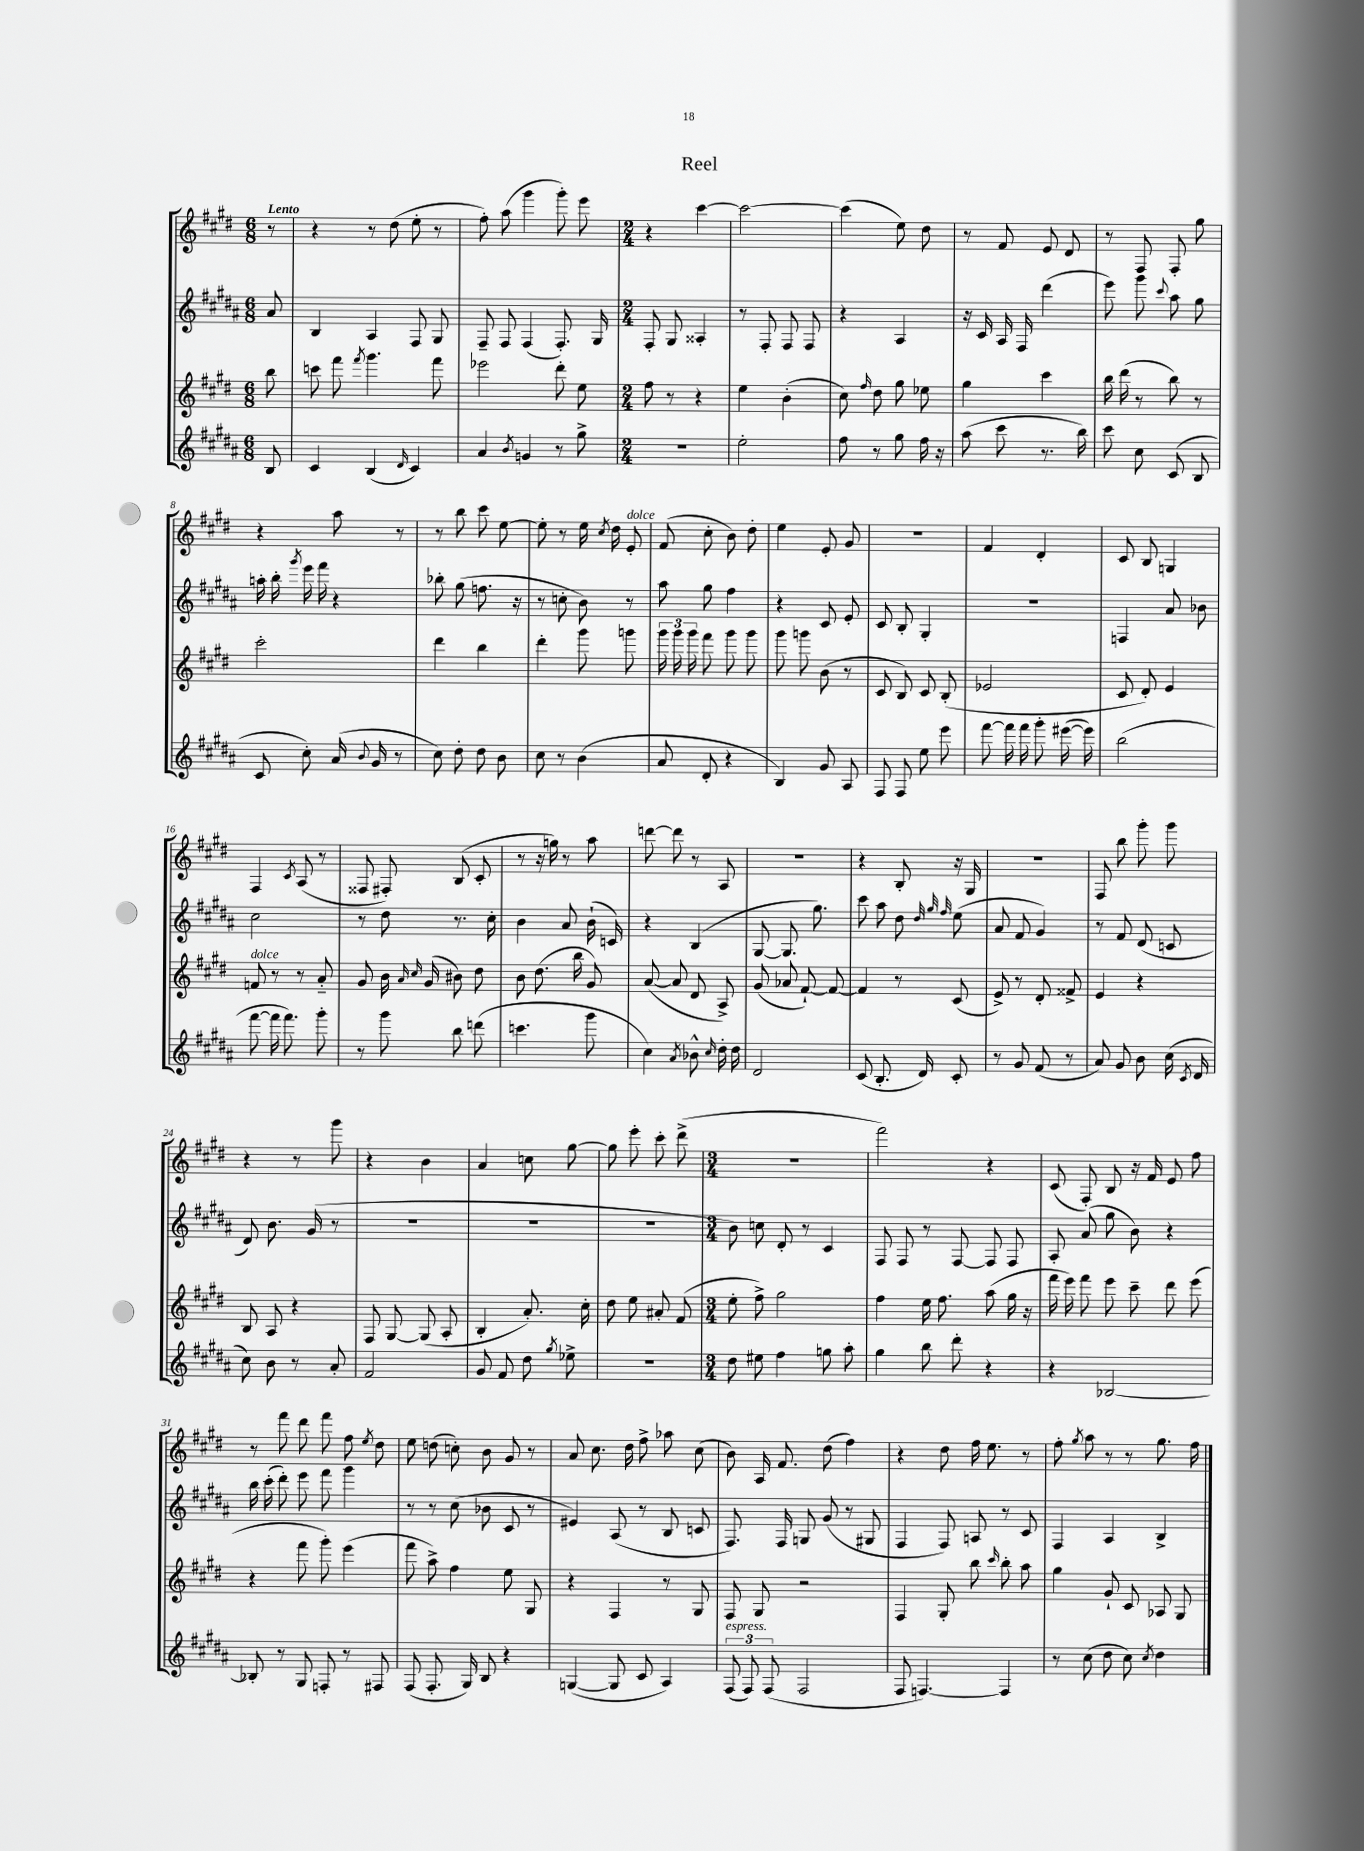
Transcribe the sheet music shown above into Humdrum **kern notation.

**kern	**kern	**kern	**kern
*part4	*part3	*part2	*part1
*staff4	*staff3	*staff2	*staff1
*clefG2	*clefG2	*clefG2	*clefG2
*k[f#c#g#d#a#]	*k[f#c#g#d#]	*k[f#c#g#d#a#]	*k[f#c#g#d#]
*M6/8	*M6/8	*M6/8	*M6/8
=	=	=	=
!	!	!	!LO:TX:a:B:t=Lento
8B/	8bb\	8a#/	8r
=1	=1	=1	=1
4c#/	8cccn\	4B/	4r
.	8fff#\	.	.
.	8qfff#/	.	.
(4B/	4.ggg#\	4A#/	8r
.	.	.	(8dd#\
16qqd#/	.	.	.
4c#/)	.	8F#/	8ee'\
.	8fff#\	8G#/	8r
=2	=2	=2	=2
4a#/	2eee-X\	8F#~/	8ff#'\)
.	.	8F#/	(8aa\
8qb/	.	.	.
4gn/	.	(4F#/	4ggg#\
8r	8ddd#'\	8.F#'/)	8ggg#'\)
8gg#^\	8ee\	.	8eee\
.	.	16G#/	.
=3	=3	=3	=3
*M2/4	*M2/4	*M2/4	*M2/4
2r	8ff#\	8F#'/	4r
.	8r	8G#/	.
.	4r	4A##X'/	[4ccc#\
=4	=4	=4	=4
2ee'\	4ee\	8r	2ccc#\_
.	.	8F#'/	.
.	(4b'\	8F#/	.
.	.	8F#/	.
=5	=5	=5	=5
8ff#\	8cc#\)	4r	(4ccc#\]
.	16qqff#/	.	.
8r	8dd#\	.	.
8gg#\	8gg#\	4A#/	8ee\)
16ff#\	8ee-X\	.	8dd#\
16r	.	.	.
=6	=6	=6	=6
(8aa#\	4gg#\	16r	8r
.	.	16c#/	.
8ccc#\	.	16A#/	8f#/
.	.	16F#/	.
8.r	4ccc#\	(4ddd#\	8e/
.	.	.	8d#/
16bb\)	.	.	.
=7	=7	=7	=7
8ccc#\	16bb\	8eee\)	8r
.	(16ddd#\	.	.
8cc#\	8r	8ggg#\	8F#/
.	.	8qqccc#/	.
(8c#/	8bb\)	8aa#\	8F#'/
8B/	8r	8gg#\	8gg#\
!!LO:LB:g=z
=8	=8	=8	=8
8c#/	2ccc#'\	16aan'\	4r
.	.	16bb'\	.
.	.	8qggg#/	.
8cc#'\)	.	16eee\	.
.	.	16fff#\	.
(16a#/	.	4r	8aa\
8qqb/	.	.	.
16g#/	.	.	.
8r	.	.	8r
=9	=9	=9	=9
8cc#\)	4ddd#\	8bb-X'\	8r
8dd#'\	.	(8gg#\	8bb\
8dd#\	4bb\	8.ffn\	8ccc#\
8b\	.	.	[8ee\
.	.	16r	.
=10	=10	=10	=10
8cc#\	4ddd#'\	8r	8ee'\]
8r	.	8ccn'\	8r
(4b\	8ggg#\	8b\)	16ee\
.	.	.	8qcc#/
.	.	.	16dd#\
!	!	!	!LO:TX:a:i:t=dolce
.	8gggn\	8r	8e'/
=11	=11	=11	=11
8a#/	24ggg#\	8aa#\	(8f#/
.	24ggg#\	.	.
.	24ggg#\	.	.
8d#'/	8fff#\	8gg#\	8cc#'\
4r	8ggg#\	4ff#\	8b\)
.	8ggg#\	.	8dd#'\
=12	=12	=12	=12
4B/)	8ggg#\	4r	4ee\
.	8gggn\	.	.
8g#/	(8b\	8c#/	8e'/
8A#/	8r	8e'/	8g#/
=13	=13	=13	=13
8F#/	8c#/	8c#/	2r
8F#/	8B/)	8B'/	.
8ee\	8c#/	4G#'/	.
8eee\	(8B'/	.	.
=14	=14	=14	=14
[8fff#\	2e-X/	2r	4f#/
16fff#\]	.	.	.
16fff#\	.	.	.
8ggg#'\	.	.	4d#'/
([16eee#X\	.	.	.
16eee#\])	.	.	.
=15	=15	=15	=15
(2bb\	8c#/	4Fn/	8c#/
.	8d#'/)	.	8B/
.	4e/	8a#/	4Gn/
.	.	8b-X\	.
!!LO:LB:g=z
=16	=16	=16	=16
!	!LO:TX:a:i:t=dolce	!	!
[8fff#\	8fn/	2cc#\	4F#/
16fff#\]	8r	.	.
8.fff#\)	.	.	.
.	.	.	8qc#/
.	8r	.	(8A/
8ggg#'\	8a/	.	8r
=17	=17	=17	=17
8r	8g#/	8r	8F##X/
8ggg#\	16b\	8dd#\	8F#X'/)
.	16qqa/	.	.
.	16qqcc#/	.	.
.	(16g#/	.	.
8bb\	8b#X\)	8.r	(8B/
(8dddn\	8dd#\	.	8c#'/
.	.	16cc#'\	.
=18	=18	=18	=18
4.cccn\	8b\	4b\	8r
.	(8.dd#\	.	16r
.	.	.	16ggn\)
.	.	8a#/	8r
.	16bb\	.	.
8ggg#\	8g#/)	(16b`\	8aa\
.	.	16cn/)	.
=19	=19	=19	=19
4cc#\)	([8a/	4r	[8dddn\
.	8a/]	.	8ddd\]
8qa#/	.	.	.
8b-X^^\	8d#/	(4B/	8r
16qqcc#/	.	.	.
16dd#'\	8A^/)	.	8A/
16dd#\	.	.	.
=20	=20	=20	=20
2d#/	(8g#/	[8G#/	2r
.	8a-X/	8.G#/]	.
.	[8f#`/)	.	.
.	.	8.gg#\)	.
.	8f#/_	.	.
=21	=21	=21	=21
(8c#/	4f#/]	8ccc#\	4r
8.B'/	.	8aa#\	.
.	8r	8dd#\	8B'/
16d#/)	.	.	.
.	.	32qqdd#/	.
.	.	32qqgg#/	.
.	.	32qqff#/	.
8c#'/	(8c#/	(8ee\	16r
.	.	.	16G#/
=22	=22	=22	=22
8r	8e^/)	8a#/	2r
8g#/	8r	8f#/	.
(8f#/	8d#'/	4g#/)	.
8r	8f##X^/	.	.
=23	=23	=23	=23
8a#/)	4e/	8r	8F#/
8g#/	.	8f#/	8bb\
8b\	4r	(8d#/	8ggg#'\
(16cc#\	.	8cn/	8ggg#\
8qc#/	.	.	.
16d#/	.	.	.
!!LO:LB:g=z
=24	=24	=24	=24
8cc#\)	8B/	8d#/)	4r
8b\	8A/	8.b\	.
8r	4r	.	8r
.	.	(16g#/	.
8a#'/	.	8r	8ggg#\
=25	=25	=25	=25
2f#/	8F#/	2r	4r
.	[8G#/	.	.
.	(8G#/]	.	4b\
.	8A'/	.	.
=26	=26	=26	=26
8g#/	4B'/	2r	4a/
8f#/	.	.	.
8dd#\	8.a'/)	.	8ccn\
8qgg#/	.	.	.
8ee-X^\	.	.	[8gg#\
.	16cc#'\	.	.
=27	=27	=27	=27
2r	8dd#\	2r	8gg#\]
.	8ee\	.	8eee'\
.	8a#X'/	.	8ccc#'\
.	(8f#/	.	(8ddd#^\
=28	=28	=28	=28
*M3/4	*M3/4	*M3/4	*M3/4
8dd#\	8ee'\	8b\)	2.r
8ee#X\	8ff#^\)	8ccn\	.
4ff#\	2gg#\	8d#'/	.
.	.	8r	.
8ggn\	.	4c#/	.
8aa#'\	.	.	.
=29	=29	=29	=29
4gg#\	4ff#\	8F#/	2fff#\)
.	.	8F#/	.
8bb\	16ee\	8r	.
.	8.ff#\	.	.
8ddd#'\	.	[8F#/	.
4r	(8aa\	8F#/]	4r
.	16gg#\	8F#/	.
.	16r	.	.
=30	=30	=30	=30
4r	16fff#\	8A#'/	(8c#/
.	16eee\)	.	.
.	8fff#\	(8a#/	8F#'/)
[2B-X/	8eee\	8gg#\	8B/
.	8ccc#~\	8b\)	16r
.	.	.	16f#/
.	8ddd#\	4r	8e/
.	(8eee\	.	8ff#\
!!LO:LB:g=z
=31	=31	=31	=31
8B-X'/]	4r	16bb\	8r
.	.	(16ccc#'\	.
8r	.	8ddd#'\)	8fff#\
8G#/	8fff#\	8eee\	8ddd#\
8Fn'/	8ggg#'\)	8fff#\	8fff#\
8r	(4eee\	4ggg#\	8ff#\
.	.	.	8qee/
8F#X/	.	.	8dd#\
=32	=32	=32	=32
(8F#/	8fff#\	8r	8ee\
8.F#'/	8aa^\)	8r	(8ddn\
.	4ff#\	(8cc#\	8ccn'\)
16G#/)	.	.	.
8B/	.	8b-X\	8b\
4r	8ee\	8c#/	8g#/
.	8G#/	8r	8r
=33	=33	=33	=33
([4Gn/	4r	4e#X/)	8a/
.	.	.	8.cc#\
8G/]	4F#/	(8A#/	.
.	.	.	16dd#\
8c#/	.	8r	8ff#^\
4A#/)	8r	8B/	8aa-X\
.	8G#/	8cn/	(8cc#\
=34	=34	=34	=34
!LO:TX:a:i:t=espress.	!	!	!
(12F#/	8F#/	8.F#/)	8b\)
12F#/)	.	.	.
.	8G#/	.	16A/
(12F#/	.	.	.
.	.	16F#/	8.f#/
2F#/	2r	8Gn/	.
.	.	(8g#/	(8dd#\
.	.	8r	4ff#\)
.	.	8G#X/	.
=35	=35	=35	=35
8F#/	4F#/	4F#/	4r
[4.Fn/)	.	.	.
.	8G#'/	8F#/)	8dd#\
.	8bb\	8An/	16ff#\
.	.	.	8.ee\
.	16qqccc#/	.	.
4F/]	8bb'\	8r	.
.	8aa\	8c#/	8r
=36	=36	=36	=36
8r	4gg#\	4F#/	8ff#'\
.	.	.	8qgg#/
(8cc#\	.	.	8aa\
8dd#\	8g#`/	4A#/	8r
8cc#\)	8c#/	.	8r
8qcc#/	.	.	.
4dd#\	8A-X/	4B^/	8.gg#\
.	8G#/	.	.
.	.	.	16ff#\
==	==	==	==
*-	*-	*-	*-
